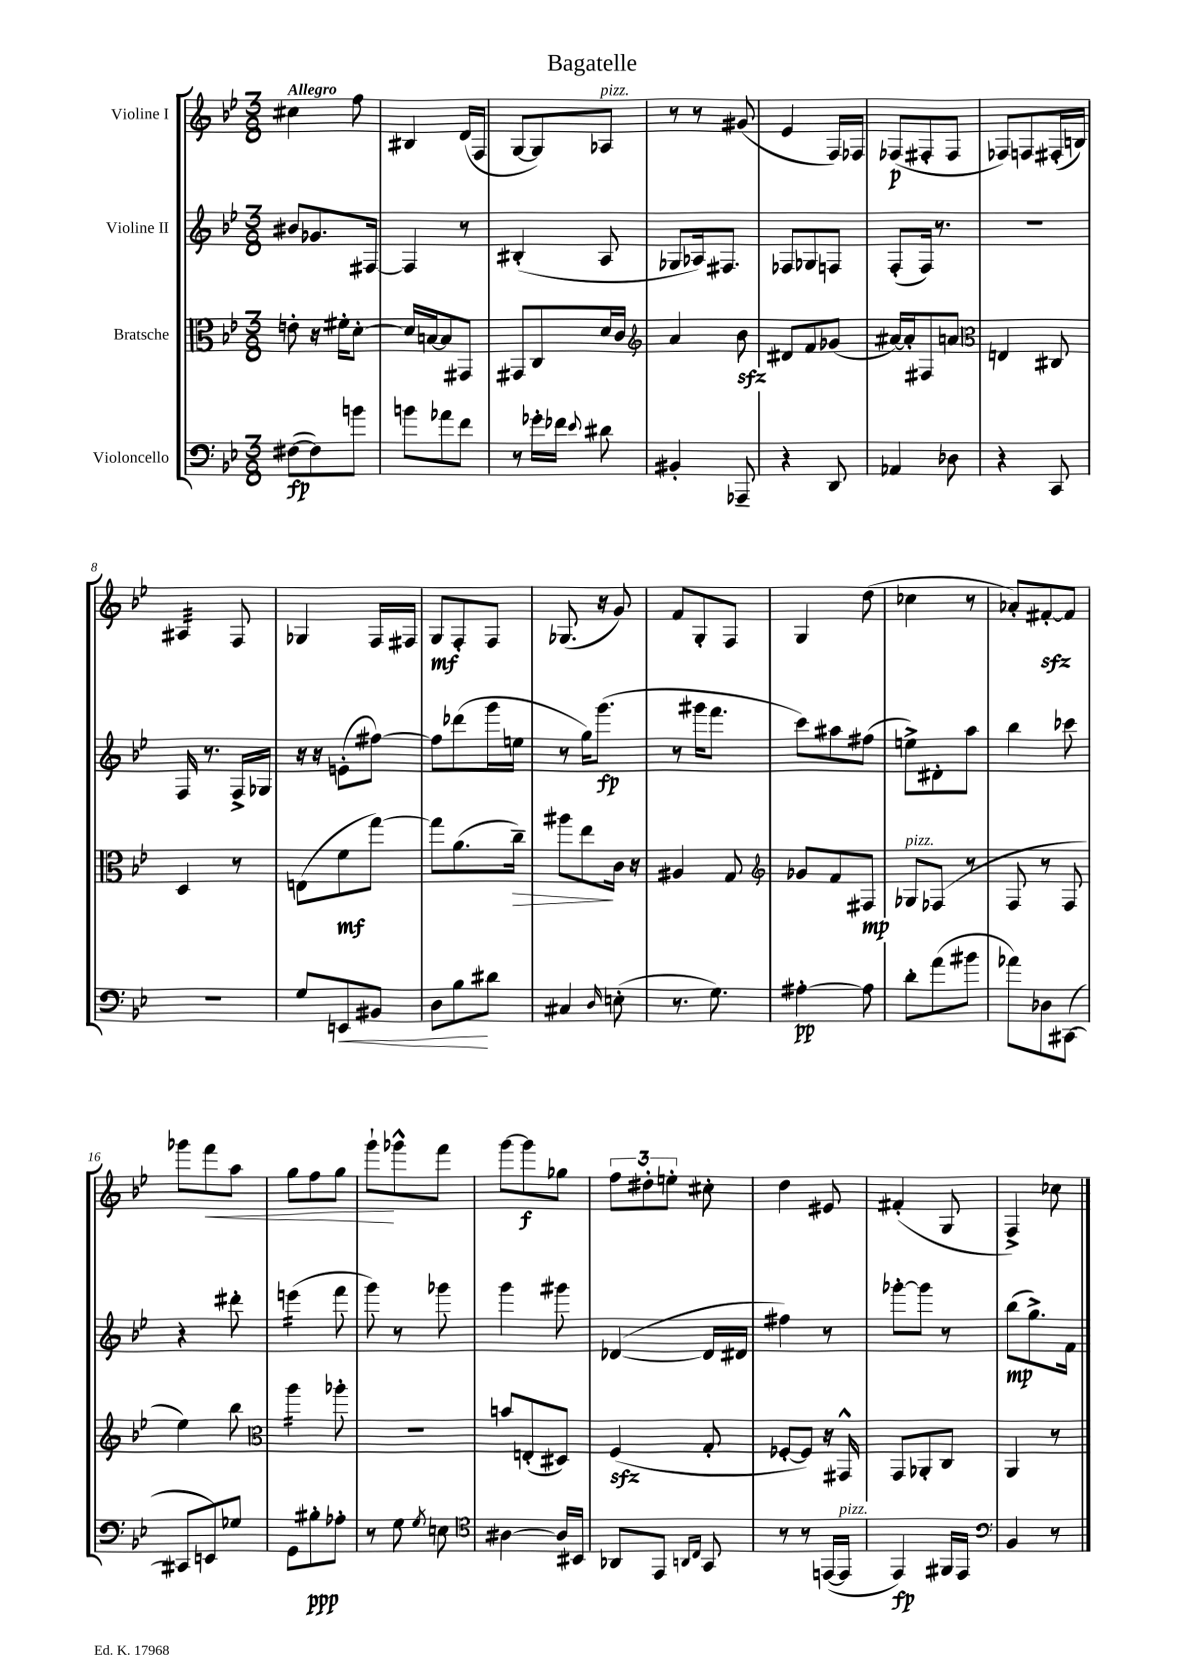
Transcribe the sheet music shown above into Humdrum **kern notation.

**kern	**kern	**kern	**kern
*staff4	*staff3	*staff2	*staff1
*clefF4	*clefC3	*clefG2	*clefG2
*k[b-e-]	*k[b-e-]	*k[b-e-]	*k[b-e-]
*M3/8	*M3/8	*M3/8	*M3/8
([8F#	8e'	8b#	4cc#
8F#])	16r	8.g-	.
.	16f#'	.	.
8b	[8d'	.	8ff
.	.	[16F#	.
=	=	=	=
8b	16d]	4F#]	4B#
.	[16B	.	.
8a-	8B]	.	.
8f	8GG#	8r	(16d
.	.	.	16F
=	=	=	=
8r	8GG#	(4B#'	[8G
16g-'	8C	.	8G])
16f-	.	.	.
8qqe-	.	.	.
8d#	16d	8A	8A-
.	16c	.	.
=	=	=	=
*	*clefG2	*	*
4BB#'	4a	8G-	8r
.	.	16A-)	8r
.	.	8.F#	.
8AAA-~	8b-	.	(8g#
=	=	=	=
4r	8d#	8F-	4e-
.	8f	8G-	.
8DD	(8g-	8F	16F)
.	.	.	16F-
=	=	=	=
4AA-	[16a#)	(8F'	(8F-
.	16a#']	.	.
.	8F#	16F)	8F#'
.	.	8.r	.
8D-	8a	.	8F#
=	=	=	=
*	*clefC3	*	*
4r	4E	4.r	8F-)
.	.	.	8F
8CC	8C#	.	(16F#'
.	.	.	16B)
=	=	=	=
4.r	4D	16F	4A#
.	.	8.r	.
.	8r	16F^	8F
.	.	16G-	.
=	=	=	=
8G	(8E	16r	4G-
.	.	16r	.
8EE	8f	(8e'	.
8BB#	[8gg)	[8ff#)	16F
.	.	.	16F#
=	=	=	=
8D	8gg]	8ff#]	8G
8B-	(8.a	(8ddd-	8F'
8d#	.	16ggg	8F
.	16cc~)	16ee	.
=	=	=	=
4C#	8aa#	8r	(8.G-
.	8ee-	16gg)	.
.	.	(8.ggg	16r
16qqD	.	.	.
(8E'	16c	.	8g)
.	16r	.	.
=	=	=	=
8.r	4A#	8r	8f
.	.	16ggg#	8G'
8.G)	.	8.fff	.
.	8G	.	8F
=	=	=	=
*	*clefG2	*	*
[4A#'	8g-	8ccc)	4G
.	8f	8aa#	.
8A#]	8F#	(8ff#	(8dd
=	=	=	=
8d'	8G-	8ee^)	4cc-
(8a	(8F-	8d#'	.
8b#	8r	8aa	8r
=	=	=	=
8a-)	8F	4bb-	8a-')
8D-	8r	.	[8f#'
([8CC#	8F	8ccc-	8f#]
=	=	=	=
8CC#]	4ee-)	4r	8ggg-
8EE)	.	.	8fff
8G-	8bb-	8ddd#'	8aa
=	=	=	=
*	*clefC3	*	*
8GG	4aa	(4eee	8gg
8B#'	.	.	8ff
8A-'	8aa-'	8fff	8gg
=	=	=	=
8r	4.r	8ggg)	8ggg`
8G	.	8r	8ggg-^^
8qG	.	.	.
8E	.	8ggg-	8fff
=	=	=	=
*clefC4	*	*	*
[4A#	8b	4ggg	[8ggg
.	(8E'	.	8ggg]
16A#]	8D#)	8ggg#	8gg-
16BB#	.	.	.
=	=	=	=
8AA-	(4F	([4d-	12ff
.	.	.	12dd#'
8EE-	.	.	.
.	.	.	12ee'
16qqAA	.	.	.
16qqC	.	.	.
8GG	8G'	16d-]	8cc#'
.	.	16d#	.
=	=	=	=
8r	[8F-'	4ff#)	4dd
8r	8F-])	.	.
([16EE	16r	8r	8e#
16EE]	16GG#^^	.	.
=	=	=	=
4EE-)	8GG	[8ggg-'	(4f#'
.	8AA-'	8ggg-]	.
16FF#	8C	8r	8G
16EE-	.	.	.
=	=	=	=
*clefF4	*	*	*
4BB-	4AA	(8bb-	4F^)
.	.	8.gg^)	.
8r	8r	.	8cc-
.	.	16f	.
==	==	==	==
*-	*-	*-	*-
